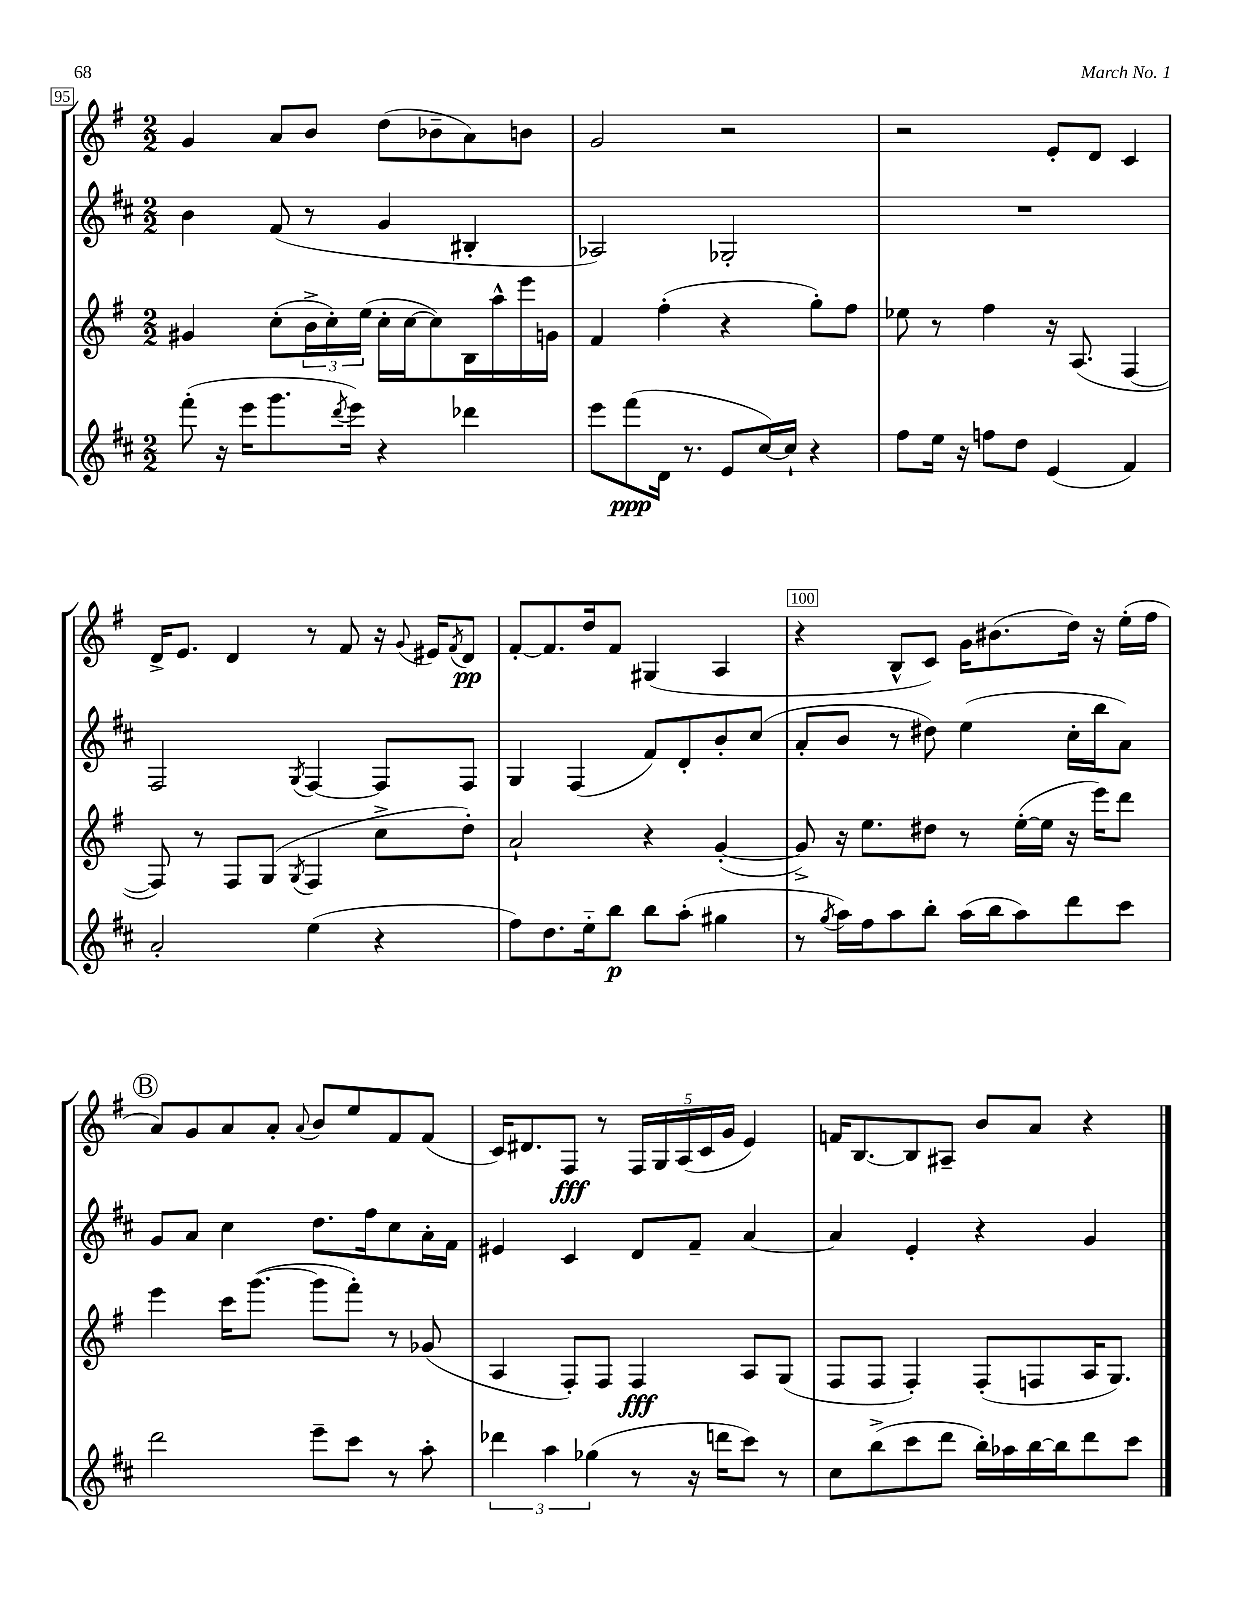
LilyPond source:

<<
\new StaffGroup <<
\new Staff = "s0" {
    \clef treble \key g \major \numericTimeSignature \time 2/2
    g'4 a'8 b'8 d''8( bes'8-- a'8) b'8 |
    g'2 r2 |
    r2 e'8-. d'8 c'4 |
    d'16-> e'8. d'4 r8 fis'8 r16 \appoggiatura { g'8 } eis'16 \acciaccatura { fis'8 } d'8\pp |
    fis'8~-. fis'8. d''16 fis'8 gis4( a4 |
    r4 b8-^ c'8) g'16 bis'8.( d''16) r16 e''16-.( fis''16 |
    \mark \markup { \circle "B" } a'8) g'8 a'8 a'8-. \appoggiatura { a'8 } b'8 e''8 fis'8 fis'8( |
    c'16) dis'8. fis8\fff r8 \tuplet 5/4 { fis16 g16 a16( c'16 g'16 } e'4) |
    f'16 b8.~ b8 ais8-- b'8 a'8 r4 \bar "|." |
}
\new Staff = "s1" {
    \clef treble \key d \major \numericTimeSignature \time 2/2
    b'4 fis'8( r8 g'4 bis4-. |
    aes2) ges2-. |
    R1 |
    fis2 \acciaccatura { g8 } fis4~ fis8 fis8 |
    g4 fis4( fis'8) d'8-. b'8-. cis''8( |
    a'8-. b'8 r8 dis''8) e''4( cis''16-. b''16 a'8) |
    \mark \markup { \circle "B" } g'8 a'8 cis''4 d''8. fis''16 cis''8 a'16-. fis'16 |
    eis'4 cis'4 d'8 fis'8-- a'4~ |
    a'4 e'4-. r4 g'4 \bar "|." |
}
\new Staff = "s2" {
    \clef treble \key g \major \numericTimeSignature \time 2/2
    gis'4 c''8-.( \tuplet 3/2 { b'16-> c''16-.) e''16( } c''16-. c''16~ c''8) b16 a''16-^ e'''16 g'16 |
    fis'4 fis''4-.( r4 g''8-.) fis''8 |
    ees''8 r8 fis''4 r16 a8.( fis4~ |
    fis8) r8 fis8 g8( \acciaccatura { g8 } fis4 c''8-> d''8-.) |
    a'2-! r4 g'4~-.( |
    g'8->) r16 e''8. dis''8 r8 e''16~-.( e''16 r16 e'''16) d'''8 |
    \mark \markup { \circle "B" } e'''4 c'''16 g'''8.~( g'''8 fis'''8-.) r8 ges'8( |
    a4 fis8-.) fis8 fis4\fff a8 g8( |
    fis8 fis8 fis4-.) fis8-.( f8 a16 g8.) \bar "|." |
}
\new Staff = "s3" {
    \clef treble \key d \major \numericTimeSignature \time 2/2
    fis'''8-.( r16 e'''16 g'''8. \acciaccatura { d'''8 } e'''16) r4 des'''4 |
    e'''8 fis'''8\ppp( d'16 r8. e'8 cis''16~) cis''16-! r4 |
    fis''8 e''16 r16 f''8 d''8 e'4( fis'4) |
    a'2-. e''4( r4 |
    fis''8) d''8. e''16-_ b''8\p b''8 a''8-.( gis''4 |
    r8 \acciaccatura { g''8 } a''16) fis''16 a''8 b''8-. a''16( b''16 a''8) d'''8 cis'''8 |
    \mark \markup { \circle "B" } d'''2 e'''8-- cis'''8 r8 a''8-. |
    \tuplet 3/2 { des'''4 a''4 ges''4( } r8 r16 d'''16 cis'''8) r8 |
    cis''8 b''8->( cis'''8 d'''8 b''16-.) aes''16 b''16~ b''16 d'''8 cis'''8 \bar "|." |
}
>>
>>
\layout { \context { \Score currentBarNumber = #95 \override BarNumber.break-visibility = ##(#f #t #t) barNumberVisibility = #(every-nth-bar-number-visible 5) \override BarNumber.stencil = #(make-stencil-boxer 0.1 0.3 ly:text-interface::print) } }
